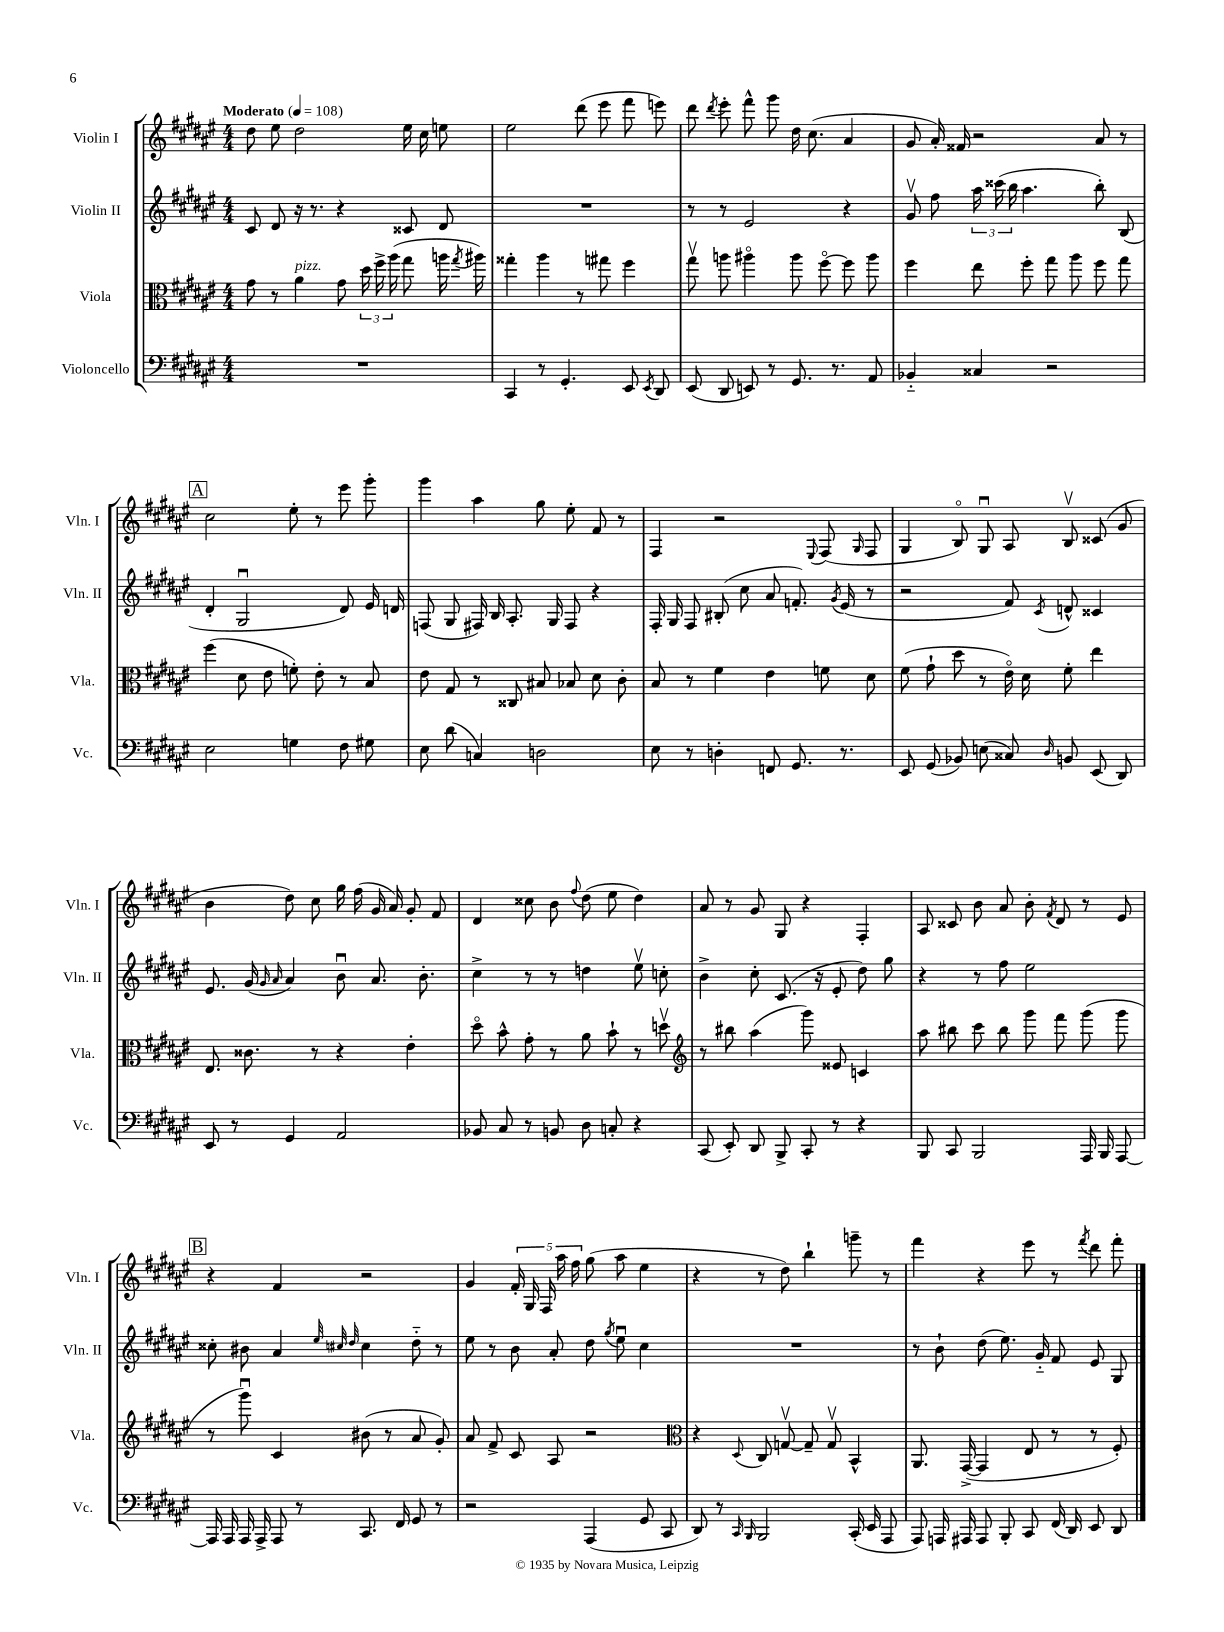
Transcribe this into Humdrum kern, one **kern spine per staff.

**kern	**kern	**kern	**kern
*part4	*part3	*part2	*part1
*staff4	*staff3	*staff2	*staff1
*I"Violoncello	*I"Viola	*I"Violin II	*I"Violin I
*I'Vc.	*I'Vla.	*I'Vln. II	*I'Vln. I
*clefF4	*clefC3	*clefG2	*clefG2
*k[f#c#g#d#a#e#]	*k[f#c#g#d#a#e#]	*k[f#c#g#d#a#e#]	*k[f#c#g#d#a#e#]
*M4/4	*M4/4	*M4/4	*M4/4
*MM108	*MM108	*MM108	*MM108
=1	=1	=1	=1
!	!	!	!LO:TX:a:B:t=Moderato
1r	8g#\	8c#/	8dd#\
.	8r	8d#/	8ee#\
!	!LO:TX:a:i:t=pizz.	!	!
.	4a#\	16r	2dd#\
.	.	8.r	.
.	8g#\	4r	.
.	24dd#\	.	.
.	24ff#^\	.	.
.	(24aa#\	.	.
.	8gg#\	8c##X/	16ee#\
.	.	.	16cc#\
.	16aan\	8d#/	8een\
.	8qgg#/	.	.
.	16aa#X\)	.	.
=2	=2	=2	=2
4CC#/	4gg##X'\	1r	2ee#\
8r	4aa#\	.	.
4.GG#'/	.	.	.
.	8r	.	(8ddd#\
.	8gg#X\	.	8eee#\
8EE#/	4ff#\	.	8fff#\
8qEE#/	.	.	.
8DD#/	.	.	8eeen\)
=3	=3	=3	=3
(8EE#/	8gg#v\	8r	8ddd#\
.	.	.	8qddd#/
8DD#/	8aan\	8r	8eee#'\
8EEn/)	4aa#X\	2e#/	8fff#^^\
8r	.	.	8ggg#\
8.GG#/	8aa#\	.	16dd#\
.	.	.	(8.cc#\
.	[8ff#\	.	.
8.r	.	.	.
.	8ff#\]	4r	4a#/
8AA#/	8aa#\	.	.
=4	=4	=4	=4
4BB-X/	4ff#\	8g#v/	8g#/
.	.	8ff#\	16a#'/)
.	.	.	16f##X/
4C##X/	8ee#\	24aa#\	2r
.	.	(24ccc##X\	.
.	.	24bb\	.
.	8ff#'\	4.aa#\	.
2r	8gg#\	.	.
.	8aa#\	.	.
.	8ff#\	8bb'\)	8a#/
.	8gg#\	(8B/	8r
!!LO:LB:g=z
!!LO:REH:place=s1:t=A
=5	=5	=5	=5
2E#\	(4ff#\	4d#'/	2cc#\
.	8d#\	2G#u/	.
.	8e#\	.	.
4Gn\	8fn'\)	.	8ee#'\
.	8e#'\	.	8r
8F#\	8r	8d#/)	8eee#\
8G#X\	8B/	16e#/	8ggg#'\
.	.	16dn/	.
=6	=6	=6	=6
8E#\	8e#\	(8Fn/	4ggg#\
(8d#\	8G#/	8G#/	.
4Cn/)	8r	16F#X/)	4aa#\
.	.	16B/	.
.	8C##X/	8.A#'/	.
2Dn\	8B#X/	.	8gg#\
.	.	16G#/	.
.	8B-X/	8F#/	8ee#'\
.	8d#\	4r	8f#/
.	8c#'\	.	8r
=7	=7	=7	=7
8E#\	8B/	16F#'/	4F#/
.	.	16G#/	.
8r	8r	8F#/	.
4Dn'\	4f#\	(8B#X'/	2r
.	.	8cc#\	.
8FFn/	4e#\	8a#/	.
8.GG#/	.	8.fn'/)	.
.	.	.	8qqE#/
.	8fn\	.	(8F#/
.	.	8qg#/	.
8.r	.	(16e#/	.
.	.	.	16qqG#/
.	8d#\	8r	8F#/
=8	=8	=8	=8
8EE#/	(8f#\	2r	4G#/
(8GG#/	8g#`\	.	.
8BB-X/)	8dd#\	.	8B/)
(8En\	8r	.	8G#u/
8C##X/)	16e#\)	8f#/)	8A#/
.	16d#\	.	.
16qqD#/	.	8qc#/	.
8BBn/	8f#'\	8dn^^/	8Bv/
(8EE#/	4ee#\	4c##X/	(8c##X/
8DD#/)	.	.	8g#/
!!LO:LB:g=z
=9	=9	=9	=9
8EE#/	8.E#/	8.e#/	4b\
8r	.	.	.
.	8.c##X\	(16g#/	.
.	.	16qqg#/	.
.	.	16qqa#/	.
4GG#/	.	4a#/)	8dd#\)
.	8r	.	8cc#\
2AA#/	4r	8bu\	16gg#\
.	.	.	(16ff#\
.	.	8.a#/	16g#/
.	.	.	16a#/)
.	4e#'\	.	8g#'/
.	.	8.b'\	.
.	.	.	8f#/
=10	=10	=10	=10
8BB-X/	8dd#\	4cc#^\	4d#/
8C#/	8b^^\	.	.
8r	8g#'\	8r	8cc##X\
8BBn/	8r	8r	8b\
.	.	.	8qqff#/
8D#\	8a#\	4ddn\	(8dd#\
8Cn'/	8b`\	.	8ee#\
4r	8r	8ee#v\	4dd#\)
.	8ddnv\	8ccn'\	.
=11	=11	=11	=11
*	*clefG2	*	*
(8CC#/	8r	4b^\	8a#/
8EE#'/)	8bb#X\	.	8r
8DD#/	(4aa#\	8cc#'\	8g#/
8BBB^/	.	(8.c#/	8G#/
8CC#'/	8ggg#\)	.	4r
.	.	16r	.
8r	8e##X/	8e#'/	.
4r	4cn/	8dd#\)	4F#'/
.	.	8gg#\	.
=12	=12	=12	=12
8BBB/	8aa#\	4r	8A#/
8CC#/	8bb#X\	.	8c##X/
2BBB/	8ccc#\	8r	8b\
.	8bb#\	8ff#\	8a#/
.	8ggg#\	2ee#\	8b'\
.	.	.	8qf#/
.	8fff#\	.	8d#/
16AAA#/	(8ggg#\	.	8r
16BBB/	.	.	.
[8AAA#/	8ggg#\	.	8e#/
!!LO:LB:g=z
!!LO:REH:place=s1:t=B
=13	=13	=13	=13
16AAA#/]	8r	8cc##X'\	4r
16AAA#/	.	.	.
16AAA#/	8ggg#u\)	8b#X\	.
16AAA#^/	.	.	.
8AAA#/	4c#/	4a#/	4f#/
8r	.	.	.
.	.	32qqee#/	.
.	.	32qqcc#X/	.
.	.	32qqdd#/	.
8.CC#/	(8b#X\	4cc#\	2r
.	8r	.	.
16FF#/	.	.	.
8GG#/	8a#/	8dd#\	.
8r	8g#'/)	8r	.
=14	=14	=14	=14
2r	8a#/	8ee#\	4g#/
.	8f#^/	8r	.
.	8c#/	8b\	20f#'/
.	.	.	20G#/
.	.	.	20F#/
.	8A#/	8a#'/	.
.	.	.	20aa#\
.	.	.	20ff#\
(4AAA#/	2r	8dd#\	(8gg#\
.	.	8qgg#/	.
.	.	8ee#u\	8aa#\
8GG#/	.	4cc#\	4ee#\
8CC#/	.	.	.
=15	=15	=15	=15
*	*clefC3	*	*
8DD#/)	4r	1r	4r
8r	.	.	.
16qqCC#/	.	.	.
16qqBBB/	8qqD#/	.	.
2BBB/	8C#/	.	8r
.	[8Gnv/	.	8dd#\)
.	8G~/]	.	4bb`\
.	8Gv/	.	.
(16CC#'/	4BB^^/	.	8gggn~\
16EE#/	.	.	.
8AAA#/	.	.	8r
=16	=16	=16	=16
8AAA#/)	8.AA#/	8r	4fff#\
16AAAn/	.	8b`\	.
16AAA#X/	([16GG#^/	.	.
8AAA#/	4GG#/]	(8dd#\	4r
8BBB'/	.	8.ee#\)	.
8CC#/	8E#/	.	8eee#\
.	.	16g#/	.
(16FF#/	8r	8f#/	8r
16DD#/)	.	.	.
.	.	.	8qfff#/
8EE#/	8r	8e#/	8ddd#\
8DD#/	8F#'/)	8G#/	8fff#'\
==	==	==	==
*-	*-	*-	*-
